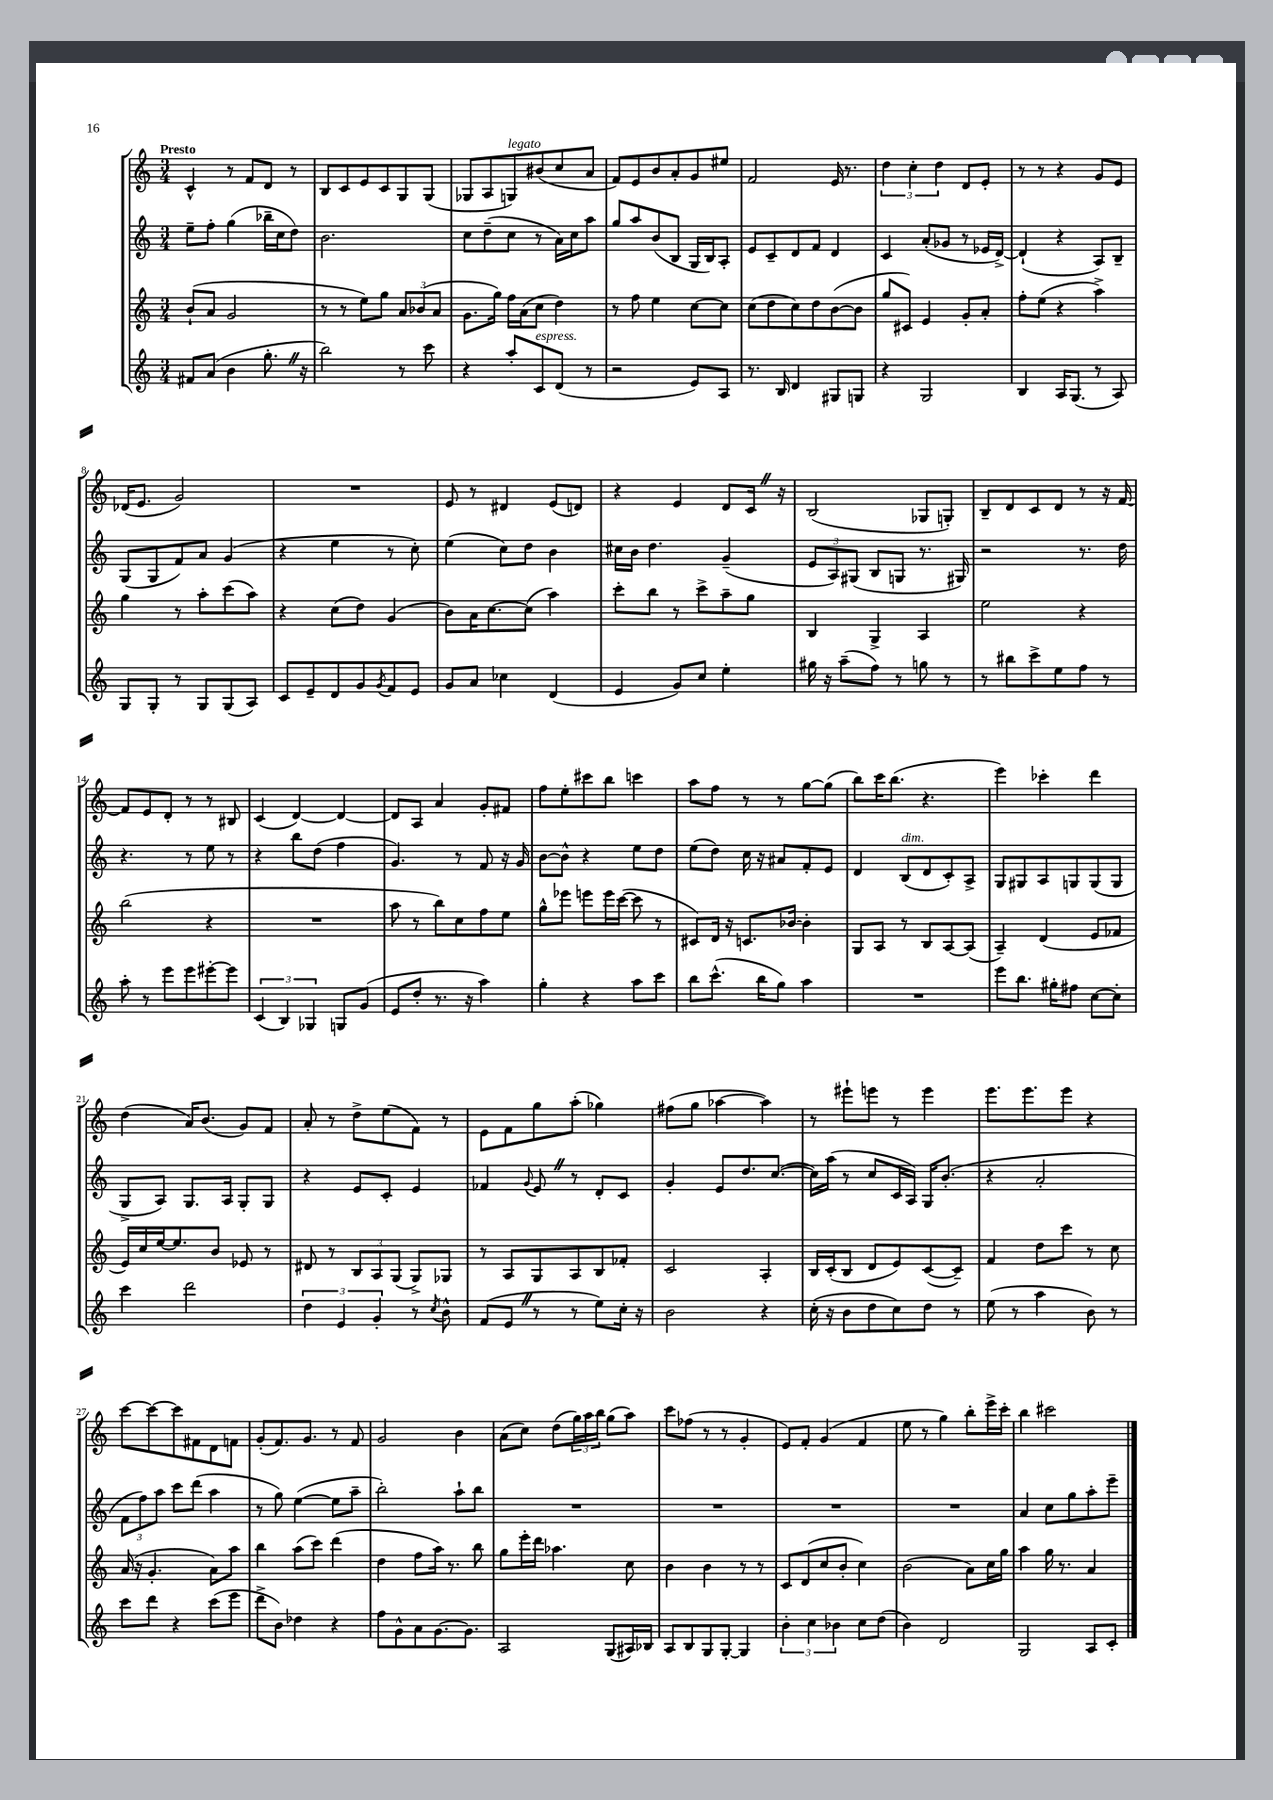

**kern	**kern	**kern	**kern
*part4	*part3	*part2	*part1
*staff4	*staff3	*staff2	*staff1
*clefG2	*clefG2	*clefG2	*clefG2
*k[]	*k[]	*k[]	*k[]
*M3/4	*M3/4	*M3/4	*M3/4
=1	=1	=1	=1
!	!	!	!LO:TX:a:B:t=Presto
8f#X/L	(8b`/L	8ee~\L	4c^^/
(8a/J	8a/J	8ff'\J	.
4b\	2g/	(4gg\	8r
.	.	.	8f/L
8.gg'Z\	.	16bb-X~\LL	8d/J
.	.	16cc\J	.
.	.	8dd\J)	8r
16r	.	.	.
=2	=2	=2	=2
2bb\)	8r	2.b\	8B/L
.	8r	.	8c/
.	8ee\L)	.	8e/
.	8gg\J	.	8c/
8r	12a/L	.	8G/
.	(12b-X/	.	.
8ccc\	.	.	(8G/J
.	12a/J	.	.
=3	=3	=3	=3
4r	8.g\L	8cc\L	8G-X/L
.	.	(8dd~\	8A/
.	16gg\Jk)	.	.
!	!	!	!LO:TX:a:i:t=legato
8aa'/L	16ff\LL	8cc\J	8Gn/)
.	(16a\J	.	.
!LO:TX:a:i:t=espress.	!	!	!
8c/	8cc\J	8r	(8b#X/
(8d/J	4dd\)	16a\LL)	8cc/
.	.	16cc\J	.
8r	.	8aa\J	8a/J
=4	=4	=4	=4
2r	8r	8gg/L	8f/L)
.	8ff\	8aa/	8e/
.	4ee\	(8b/	8b/
.	.	8B/J	8a'/
8e/L)	[8cc\L	16G/LL	8g/
.	.	16B/J)	.
8A/J	8cc\J]	8A'/J	8ee#X/J
=5	=5	=5	=5
8.r	(8cc\L	8e/L	2f/
.	8dd\	8c~/	.
16B/	.	.	.
4d/	8cc\)	8d/	.
.	8dd\	8f/J	.
8G#X/L	([8b\	4d/	16e/
.	.	.	8.r
8Gn/J	8b\J]	.	.
=6	=6	=6	=6
4r	8gg/L	4c/	6dd\
.	8c#X/J)	.	.
.	.	.	6cc'\
2G/	4e/	(8a'/L	.
.	.	.	6dd\
.	.	8g-X/J	.
.	8g'/L	8r	8d/L
.	8a'/J	16e-X/LL	8e'/J
.	.	[16d^/JJ)	.
=7	=7	=7	=7
4B/	8ff'\L	(4d`/]	8r
.	(8ee\J	.	8r
16A/KL	4r	4r	4r
(8.G/J	.	.	.
8r	4aa^\)	8A/L)	8g/L
8A/)	.	8B~/J	8e/J
!!LO:LB:g=z
=8	=8	=8	=8
8G/L	4gg\	(8G/L	(16d-X/KL
.	.	.	8.e/J
8G'/J	.	8G/	.
8r	8r	8f/)	2g/)
8G/L	8aa'\L	8a/J	.
(8G/	(8ccc\	(4g/	.
8A/J)	8aa\J)	.	.
=9	=9	=9	=9
8c/L	4r	4r	2.r
8e~/	.	.	.
8d/	(8cc\L	4ee\	.
8g/	8dd\J)	.	.
8qg/	.	.	.
8f/	(4g/	8r	.
8e/J	.	8cc'\)	.
=10	=10	=10	=10
8g/L	8b\L)	(4ee\	8e/
8a/J	16a\K	.	8r
.	[8.cc\	.	.
4cc-X\	.	8cc\L)	4d#X/
.	(8cc\J]	8dd\J	.
(4d/	4aa\)	4b\	(8e/L
.	.	.	8dn/J)
=11	=11	=11	=11
4e/	8ccc'\L	16cc#X\LL	4r
.	.	16b\JJ	.
.	8bb\J	4.dd\	.
8g/L)	8r	.	4e/
8cc/J	8ccc^\L	.	.
4ee'\	8aa~\	(4g~/	8d/L
.	8gg\J	.	16cZ/Jk
.	.	.	16r
=12	=12	=12	=12
16gg#X\	4B/	12e/L	(2B/
16r	.	.	.
.	.	12A/)	.
(8aa~\L	.	.	.
.	.	(12G#X/J	.
8ff\J)	4G^/	8B/L	.
8r	.	8Gn/J	.
8ggn\	4A/	8.r	8G-X/L
8r	.	.	8Gn'/J)
.	.	16G#X/)	.
=13	=13	=13	=13
8r	2ee\	2r	8B~/L
8bb#X\L	.	.	8d/
8ccc^\	.	.	8c/
8ee\	.	.	8d/J
8ff\J	4r	8.r	8r
8r	.	.	16r
.	.	16dd\	[16f/
!!LO:LB:g=z
=14	=14	=14	=14
8aa'\	(2bb\	4.r	8f/L]
8r	.	.	8e/
8eee\L	.	.	8d'/J
8eee\	.	8r	8r
[8eee#X'\	4r	8ee\	8r
8eee#\J]	.	8r	8B#X/
=15	=15	=15	=15
(6c/	2.r	4r	(4c/
6B/)	.	.	.
.	.	8bb\L	[4d/)
6G-X/	.	.	.
.	.	(8dd\J	.
8Gn/L	.	4ff\	4d/_
(8g/J	.	.	.
=16	=16	=16	=16
8e/L	8aa\	4.g/)	8d/L]
8dd'/J	8r	.	8A/J
8.r	8bb\L)	.	4a/
.	8cc\	8r	.
16r	.	.	.
4aa\)	8ff\	8f/	8g'/L
.	8ee\J	16r	8f#X/J
.	.	16g/	.
=17	=17	=17	=17
4gg'\	8gg^^\L	[8b\L	8ff\L
.	8eee-X\J	8b^^\J]	8ee'\
4r	8eeen\L	4r	8ccc#X\
.	16eee\L	.	8bb\J
.	([16ccc\JJ	.	.
8aa\L	8ccc\]	8ee\L	4cccn\
8ccc\J	8r	8dd\J	.
=18	=18	=18	=18
8bb\L	8c#X/L)	(8ee\L	8aa\L
(8.ccc^^\J	16d/Jk	8dd\J)	8ff\J
.	16r	.	.
.	8.cn/L	16cc\	8r
16bb\KL	.	16r	.
8gg\J)	.	8a#X/L	8r
.	[16b-X/Jk	.	.
4aa\	4b-'\]	8f'/	[8gg\L
.	.	8e/J	(8gg\J]
=19	=19	=19	=19
2.r	8G/L	4d/	8bb\L)
.	8A/J	.	16ccc\K
.	.	.	(8.bb\J
!	!	!LO:TX:a:i:t=dim.	!
.	8r	(8B/L	.
.	8B/L	8d/	4.r
.	[8A/	8c'/)	.
.	(8A/J]	8A^/J	.
=20	=20	=20	=20
8eee\L	4A~/)	8G/L	4eee\)
8.bb\J	.	8G#X/	.
.	(4d/	8A/	4ccc-X'\
16gg#X'\KL	.	.	.
8ff#X\J	.	8Gn/	.
[8cc\L	8e/L	(8G/	4ddd\
8cc'\J]	8f-X/J	8G/J	.
!!LO:LB:g=z
=21	=21	=21	=21
4ccc\	16e/LL)	8G^/L	(4dd\
.	16cc/	.	.
.	[16ee/J	8A/J)	.
.	8.ee/]	.	.
2ddd\	.	8.G/L	16a/KL)
.	.	.	(8.b/J
.	8b/J	.	.
.	.	16A/Jk	.
.	8e-X/	8G'/L	8g/L)
.	8r	8G/J	8f/J
=22	=22	=22	=22
6dd\	8d#X/	4r	8a'/
.	8r	.	8r
6e/	.	.	.
.	12B/L	8e/L	8dd^\L
6g'/	12A/	.	.
.	.	8c'/J	(8ee\
.	(12G/J	.	.
8r	8G^/L)	4e/	8f\J)
8qcc/	.	.	.
8b^^\	8G-X/J	.	8r
=23	=23	=23	=23
(8f/L	8r	4f-X/	8e\L
8eZ/J	8A/L	.	8f\
.	.	8qqg/	.
8r	8G/	8eZ/	8gg\
8r	8A/	8r	(8aa'\J
8ee\L)	8B/	8d'/L	4gg-X\)
16cc'\Jk	8f-X'/J	8c/J	.
16r	.	.	.
=24	=24	=24	=24
2b\	2c/	4g'/	(8ff#X\L
.	.	.	8gg\J
.	.	8e/L	[4aa-X\
.	.	8.dd/	.
4r	4A'/	.	4aa-\])
.	.	([8.cc/J	.
=25	=25	=25	=25
(16cc'\	16B/LL	16cc\LL])	8r
16r	(16c'/J	(16aa\JJ	.
8b\L	8B/J	8r	8eee#X`\L
8dd\	8d/L	8cc/L	8eeen\J
8cc\)	8e/)	16c/L	8r
.	.	16A/JJ)	.
8dd\J	([8c/	16G/KL	4eee\
.	.	(8.b'/J	.
8r	8c~/J])	.	.
=26	=26	=26	=26
(8ee\	4f/	4r	8.eee\L
8r	.	.	.
.	.	.	8.eee\
4aa\	8dd\L	2a'/	.
.	8ccc\J	.	8eee\J
8b\)	8r	.	4r
8r	8cc\	.	.
!!LO:LB:g=z
=27	=27	=27	=27
8ccc\L	(16a/	12f\L	[8ccc\L
.	16r	.	.
.	.	12ff\)	.
8ddd\J	4.g'/	.	8ccc\_
.	.	12aa\J	.
4r	.	8ccc\L	8ccc\]
.	.	(8ddd\J	8f#X\
(8ccc\L	8a\L)	4aa\	8d\
8eee\J	8aa\J	.	8fn\J
=28	=28	=28	=28
8ddd^\L	4bb\	8r	(8g'/L
8b\J)	.	8gg\)	8.f/)
4dd-X\	(8aa\L	([4ee\	.
.	.	.	8.g/J
.	8ccc\J)	.	.
4r	(4ddd\	8ee\L]	8r
.	.	8aa~\J	8f/
=29	=29	=29	=29
8ff\L	4dd\	2bb'\)	2g/
8g^^\	.	.	.
8a\	8ff\L	.	.
[8.g\	16aa\Jk)	.	.
.	8.r	.	.
.	.	8aa`\L	4b\
8.g\J]	.	.	.
.	8bb\	8bb\J	.
=30	=30	=30	=30
2A/	8gg\L	2.r	(8a\L
.	16eee'\L	.	8cc\J)
.	16ddd\JJ	.	.
.	4.aa-X\	.	(8dd\L
.	.	.	24gg\L)
.	.	.	24aa\
.	.	.	24bb\JJ
(8G/L	.	.	(8gg\L
16A#X/L)	8cc\	.	8aa\J)
16B-X/JJ	.	.	.
=31	=31	=31	=31
8A/L	4b\	2.r	8ccc\L
8B/	.	.	(8ff-X\J
8G/	4b\	.	8r
[8G'/J	.	.	8r
4G/]	8r	.	4g'/
.	8r	.	.
=32	=32	=32	=32
6b'\	8c/L	2.r	8e/L)
.	(8d/	.	8f'/J
6cc\	.	.	.
.	8cc/	.	(4g/
6b-X\	.	.	.
.	8b'/J	.	.
8cc\L	4cc\)	.	4f/
(8dd\J	.	.	.
=33	=33	=33	=33
4b\)	(2b\	2.r	8ee\
.	.	.	8r
2d/	.	.	4gg\)
.	8a\L)	.	8bb'\L
.	16cc\L	.	16eee^\L
.	16gg\JJ	.	16ccc'\JJ
=34	=34	=34	=34
2G/	4aa\	4a/	4bb\
.	16gg\	8cc\L	2ccc#X\
.	8.r	.	.
.	.	8gg\	.
8A/L	4a/	8aa'\	.
8c'/J	.	8eee~\J	.
==	==	==	==
*-	*-	*-	*-
